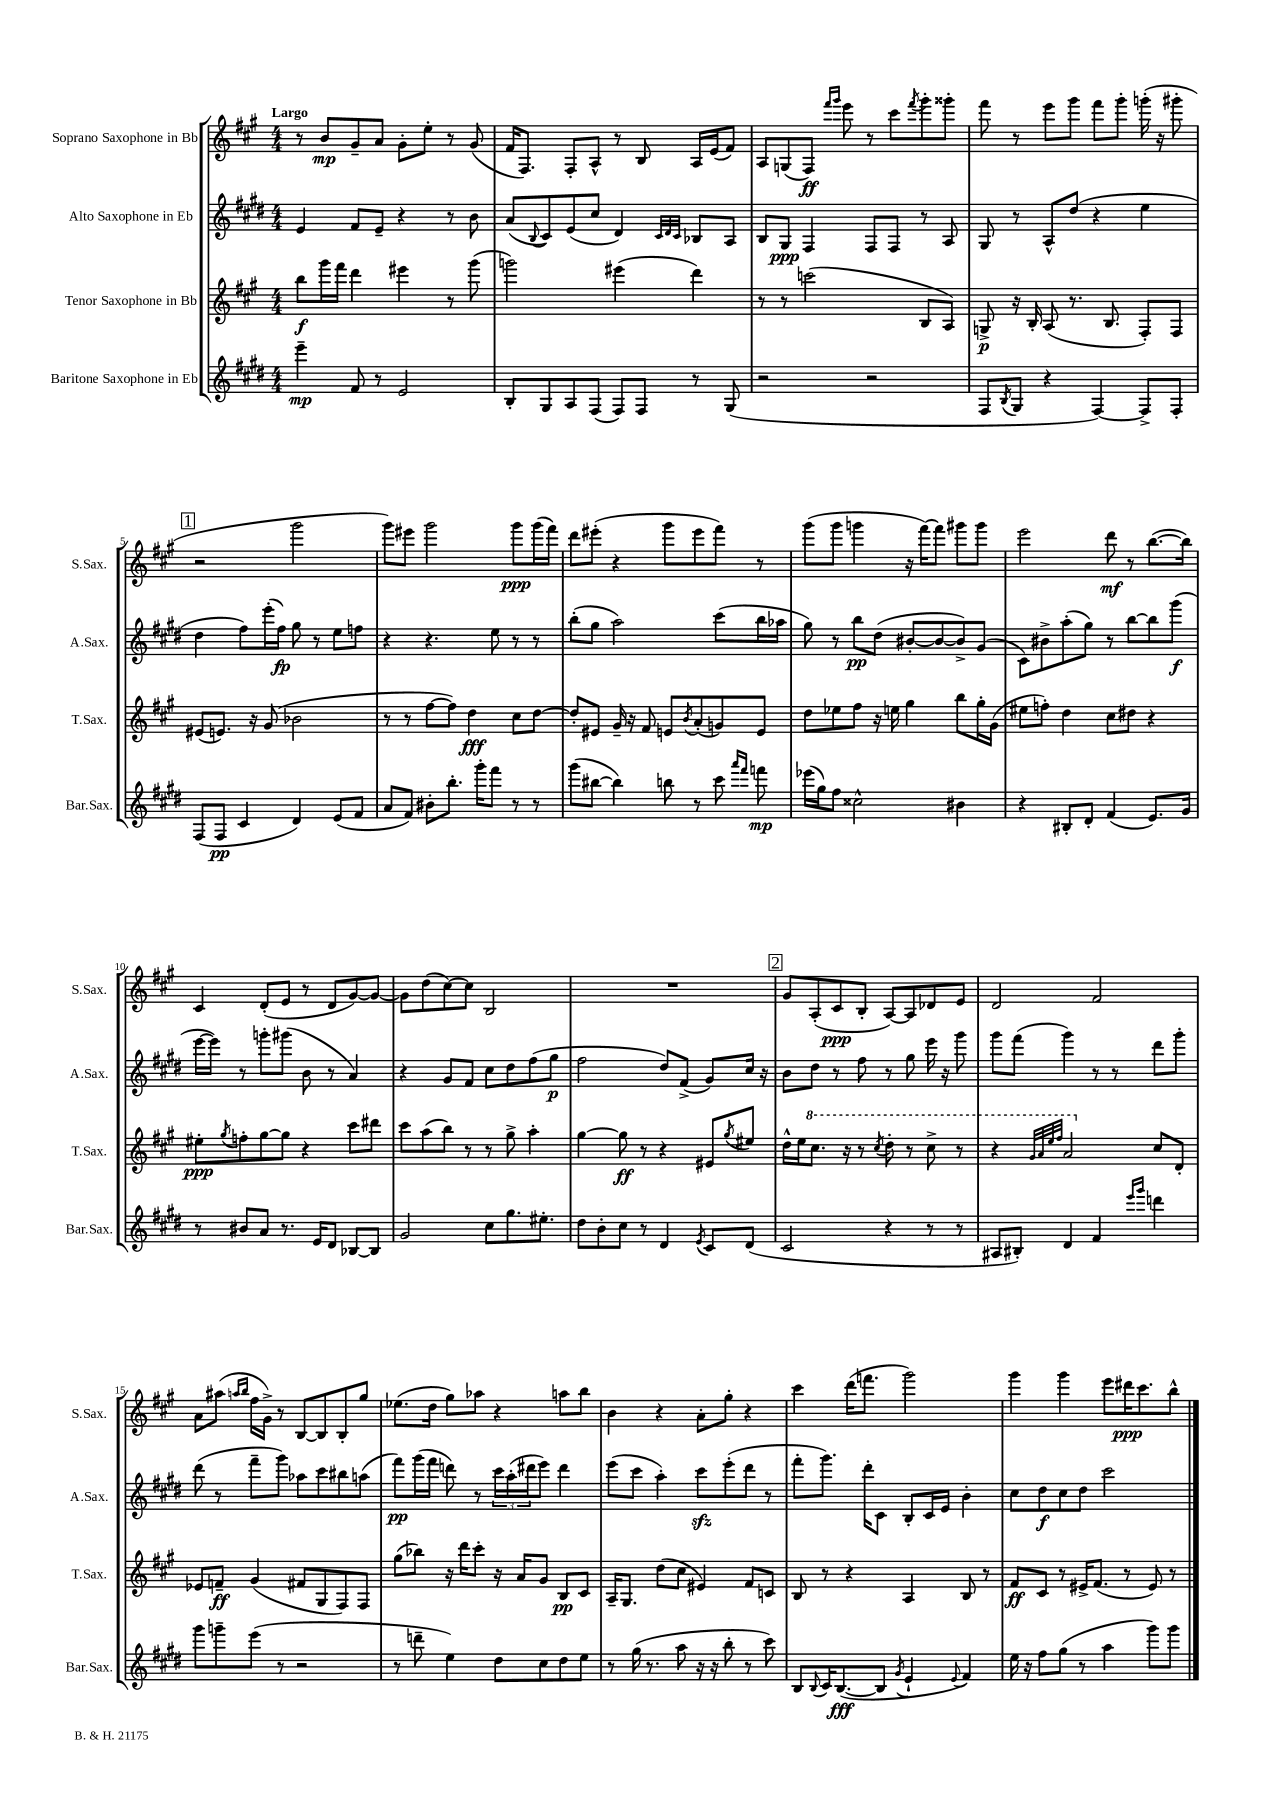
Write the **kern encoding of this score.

**kern	**dynam	**kern	**dynam	**kern	**dynam	**kern	**dynam
*part4	*part4	*part3	*part3	*part2	*part2	*part1	*part1
*staff4	*staff4	*staff3	*staff3	*staff2	*staff2	*staff1	*staff1
*I"Baritone Saxophone in Eb	*	*I"Tenor Saxophone in Bb	*	*I"Alto Saxophone in Eb	*	*I"Soprano Saxophone in Bb	*
*I'Bar.Sax.	*	*I'T.Sax.	*	*I'A.Sax.	*	*I'S.Sax.	*
*clefG2	*	*clefG2	*	*clefG2	*	*clefG2	*
*k[f#c#g#d#]	*	*k[f#c#g#]	*	*k[f#c#g#d#]	*	*k[f#c#g#]	*
*M4/4	*	*M4/4	*	*M4/4	*	*M4/4	*
=1	=1	=1	=1	=1	=1	=1	=1
!	!	!	!	!	!	!LO:TX:a:B:t=Largo	!
4eee~\	mp	8bb\L	f	4e/	.	8r	.
.	.	16ggg#\L	.	.	.	8b/L	mp
.	.	16fff#\JJ	.	.	.	.	.
8f#/	.	4ddd\	.	8f#/L	.	8g#~/	.
8r	.	.	.	8e~/J	.	8a/J	.
2e/	.	4eee#X\	.	4r	.	8g#'\L	.
.	.	.	.	.	.	8ee'\J	.
.	.	8r	.	8r	.	8r	.
.	.	(8ggg#\	.	8b\	.	(8g#/	.
=2	=2	=2	=2	=2	=2	=2	=2
8B'/L	.	2gggn\)	.	(8a/L	.	16f#/KL	.
.	.	.	.	.	.	8.F#/J)	.
.	.	.	.	8qqB/	.	.	.
8G#/	.	.	.	8c#/)	.	.	.
8A/	.	.	.	(8e/	.	8F#'/L	.
(8F#/J	.	.	.	8cc#/J	.	8A^^/J	.
8F#/L)	.	(4eee#X\	.	4d#/)	.	8r	.
8F#/J	.	.	.	.	.	8B/	.
.	.	.	.	32qqc#/LLL	.	.	.
.	.	.	.	32qqd#/	.	.	.
.	.	.	.	32qqc#/JJJ	.	.	.
8r	.	4ddd\)	.	8B-X/L	.	16A/LL	.
.	.	.	.	.	.	(16e/J	.
(8G#/	.	.	.	8A/J	.	8f#/J)	.
=3	=3	=3	=3	=3	=3	=3	=3
2r	.	8r	.	8B/L	.	8A/L	.
.	.	8r	.	8G#/J	ppp	(8Gn/	.
.	.	(2cccn\	.	4F#/	.	8F#/J)	ff
.	.	.	.	.	.	16qqfff#/LL	.
.	.	.	.	.	.	16qqggg#/JJ	.
.	.	.	.	.	.	8eee\	.
2r	.	.	.	8F#/L	.	8r	.
.	.	.	.	8F#/J	.	8ccc#\L	.
.	.	.	.	.	.	8qfff#/	.
.	.	8B/L	.	8r	.	8ggg#'\	.
.	.	8A/J)	.	8A/	.	8ggg##X'\J	.
=4	=4	=4	=4	=4	=4	=4	=4
8F#/L	.	8Gn^/	p	8G#/	.	8fff#\	.
8qB/	.	.	.	.	.	.	.
8G#/J	.	16r	.	8r	.	8r	.
.	.	16B'/	.	.	.	.	.
4r	.	(8A/	.	8A^^/L	.	8eee\L	.
.	.	8.r	.	(8dd#/J	.	8ggg#\J	.
[4F#/)	.	.	.	4r	.	8fff#\L	.
.	.	8.B/	.	.	.	.	.
.	.	.	.	.	.	8ggg#'\J	.
8F#^/L]	.	8F#'/L)	.	4ee\	.	(16gggn'\	.
.	.	.	.	.	.	16r	.
8F#'/J	.	8F#/J	.	.	.	8ggg#X'\	.
!!LO:LB:g=z
!!LO:REH:place=s1:t=1
=5	=5	=5	=5	=5	=5	=5	=5
(8F#/L	.	(8e#X/L	.	4dd#\	.	2r	.
8F#/J	pp	8.en/J)	.	.	.	.	.
4c#/	.	.	.	8ff#\L)	.	.	.
.	.	16r	.	.	.	.	.
.	.	(8g#/	.	(16eee'\L	.	.	.
.	.	.	.	16ff#\JJ)	fp	.	.
4d#/)	.	2b-X\	.	8gg#\	.	2ggg#\	.
.	.	.	.	8r	.	.	.
(8e/L	.	.	.	8ee\L	.	.	.
8f#/J	.	.	.	8ffn\J	.	.	.
=6	=6	=6	=6	=6	=6	=6	=6
8a/L	.	8r	.	4r	.	8ggg#\L)	.
8f#/J)	.	8r	.	.	.	8eee#X\J	.
8b#X'\L	.	[8ff#\L	.	4.r	.	2ggg#\	.
8.bb'\J	.	8ff#\J])	.	.	.	.	.
.	.	4dd\	fff	.	.	.	.
16ggg#'\KL	.	.	.	.	.	.	.
8fff#\J	.	.	.	8ee\	.	.	.
8r	.	8cc#\L	.	8r	.	8ggg#\L	ppp
8r	.	[8dd\J	.	8r	.	(16ggg#\L	.
.	.	.	.	.	.	16fff#\JJ)	.
=7	=7	=7	=7	=7	=7	=7	=7
(8ggg#\L	.	8dd'/L]	.	(8bb'\L	.	8ddd\L	.
[8bb#X\J	.	8e#X/J	.	8gg#\J	.	(8eee#X'\J	.
4bb#\])	.	16g#~/	.	2aa\)	.	4r	.
.	.	16r	.	.	.	.	.
.	.	8f#/	.	.	.	.	.
8bbn\	.	8en/L	.	.	.	8ggg#\L	.
.	.	8qb/	.	.	.	.	.
8r	.	(8a'/	.	.	.	8eee#\	.
8ccc#\	.	8gn/)	.	(8ccc#\L	.	8fff#\J)	.
16qqaaa/LL	.	.	.	.	.	.	.
16qqfff#/JJ	.	.	.	.	.	.	.
8fffn\	mp	8e/J	.	16bb\L	.	8r	.
.	.	.	.	16aa-X\JJ	.	.	.
=8	=8	=8	=8	=8	=8	=8	=8
(16eee-X\LL	.	8dd\L	.	8gg#\)	.	(8ggg#\L	.
16gg#\J)	.	.	.	.	.	.	.
8ff#\J	.	8ee-X\	.	8r	.	8ggg#\J	.
2cc##X^^\	.	8ff#\J	.	8bb\L	pp	4gggn\	.
.	.	16r	.	(8dd#\J	.	.	.
.	.	16een\	.	.	.	.	.
.	.	4gg#\	.	[8b#X'/L	.	16r	.
.	.	.	.	.	.	[16fff#\KL)	.
.	.	.	.	8b#/_	.	8fff#\J]	.
4b#X\	.	8bb\L	.	8b#^/])	.	8ggg#X\L	.
.	.	16gg#'\L	.	(8g#/J	.	8ggg#\J	.
.	.	(16g#\JJ	.	.	.	.	.
=9	=9	=9	=9	=9	=9	=9	=9
4r	.	8ee#X\L	.	8c#\L)	.	2eee\	.
.	.	8ffn'\J)	.	8b#X^\	.	.	.
8B#X'/L	.	4dd\	.	(8aa'\	.	.	.
8d#'/J	.	.	.	8gg#\J)	.	.	.
(4f#/	.	8cc#\L	.	8r	.	8ddd\	mf
.	.	8dd#X\J	.	[8bb\L	.	8r	.
8.e/L)	.	4r	.	8bb\]	.	([8.bb\L	.
.	.	.	.	(8ggg#\J	f	.	.
16g#/Jk	.	.	.	.	.	16bb\Jk])	.
!!LO:LB:g=z
=10	=10	=10	=10	=10	=10	=10	=10
8r	.	8ee#X'\L	ppp	[16eee\LL	.	4c#/	.
.	.	.	.	16eee\JJ])	.	.	.
.	.	8qgg#/	.	.	.	.	.
8b#X/L	.	8ffn'\	.	8r	.	.	.
8a/J	.	[8gg#\	.	8gggn'\L	.	(8d'/L	.
8.r	.	8gg#\J]	.	(8ggg#X\J	.	8e/J	.
.	.	4r	.	8b\	.	8r	.
16e/KL	.	.	.	.	.	.	.
8d#/J	.	.	.	8r	.	8d/L	.
[8B-X/L	.	8ccc#\L	.	4a/)	.	[8g#/)	.
8B-/J]	.	8ddd#X\J	.	.	.	8g#/J_	.
=11	=11	=11	=11	=11	=11	=11	=11
2g#/	.	8ccc#\L	.	4r	.	8g#\L]	.
.	.	(8aa\	.	.	.	(8dd\	.
.	.	8bb\J)	.	8g#/L	.	[8cc#\)	.
.	.	8r	.	8f#/J	.	8cc#\J]	.
8cc#\L	.	8r	.	8cc#\L	.	2B/	.
8.gg#\	.	8gg#^\	.	8dd#\	.	.	.
.	.	4aa'\	.	(8ff#\	.	.	.
8.ee#X'\J	.	.	.	.	.	.	.
.	.	.	.	8gg#\J	p	.	.
=12	=12	=12	=12	=12	=12	=12	=12
8dd#\L	.	[4gg#\	.	2ff#\	.	1r	.
8b'\	.	.	.	.	.	.	.
8cc#\J	.	8gg#\]	ff	.	.	.	.
8r	.	8r	.	.	.	.	.
4d#/	.	4r	.	8dd#/L)	.	.	.
.	.	.	.	(8f#^/J	.	.	.
8qe/	.	.	.	.	.	.	.
8c#/L	.	8e#X/L	.	8g#/L)	.	.	.
.	.	8qgg#/	.	.	.	.	.
(8d#/J	.	8ee#X/J	.	16cc#/Jk	.	.	.
.	.	.	.	16r	.	.	.
!!LO:REH:place=s1:t=2
=13	=13	=13	=13	=13	=13	=13	=13
2c#/	.	16dd^^\LL	.	8b\L	.	8g#/L	.
.	.	16ee\J	.	.	.	.	.
*	*	*8va	*	*	*	*	*
.	.	8.ccc#\J	.	8dd#\J	.	(8A'/	.
.	.	.	.	8r	.	8c#/	ppp
.	.	16r	.	.	.	.	.
.	.	8r	.	8ff#\	.	8B'/J	.
.	.	8qccc#/	.	.	.	.	.
4r	.	8ddd'\	.	8r	.	[8A/L)	.
.	.	8r	.	8gg#\	.	8A/]	.
8r	.	8ccc#^\	.	16eee\	.	8d-X/	.
.	.	.	.	16r	.	.	.
8r	.	8r	.	8ggg#\	.	8e/J	.
=14	=14	=14	=14	=14	=14	=14	=14
8A#X/L	.	4r	.	8ggg#\L	.	2d/	.
8B#X'/J)	.	.	.	(8fff#\J	.	.	.
.	.	32qqgg#/LLL	.	.	.	.	.
.	.	32qqaa/	.	.	.	.	.
.	.	32qqeee/	.	.	.	.	.
.	.	32qqfff#/JJJ	.	.	.	.	.
4d#/	.	2aa/	.	4ggg#\)	.	.	.
4f#/	.	.	.	8r	.	2f#/	.
.	.	.	.	8r	.	.	.
16qqeee/LL	.	.	.	.	.	.	.
16qqggg#/JJ	.	.	.	.	.	.	.
*	*	*X8va	*	*	*	*	*
4dddn\	.	8cc#/L	.	8ddd#\L	.	.	.
.	.	8d'/J	.	8ggg#'\J	.	.	.
!!LO:LB:g=z
=15	=15	=15	=15	=15	=15	=15	=15
8ggg#\L	.	8e-X/L	.	(8ddd#\	.	8a\L	.
8gggn~\	.	8fn~/J	ff	8r	.	(8aa#X\J	.
.	.	.	.	.	.	16qqaan/LL	.
.	.	.	.	.	.	16qqbb/JJ	.
(8eee\J	.	(4g#/	.	8fff#~\L	.	16ff#\LL	.
.	.	.	.	.	.	16g#^\JJ)	.
8r	.	.	.	8ggg#\J)	.	8r	.
2r	.	8f#X/L	.	8aa-X\L	.	[8B/L	.
.	.	8G#/	.	8ccc#\	.	8B/]	.
.	.	8F#/)	.	8bb#X\	.	8B'/	.
.	.	8F#/J	.	(8aan\J	.	8gg#/J	.
=16	=16	=16	=16	=16	=16	=16	=16
8r	.	(8gg#\L	.	8fff#\L)	pp	(8.ee-X\L	.
8dddn~\	.	8bb-X\J)	.	(16ggg#\L	.	.	.
.	.	.	.	16fff#\JJ	.	16dd\Jk	.
4ee\)	.	16r	.	8dddn\)	.	8gg#\L)	.
.	.	16ddd\KL	.	.	.	.	.
.	.	8ccc#'\J	.	8r	.	8aa-X\J	.
8dd#\L	.	16r	.	24ccc#\LL	.	4r	.
.	.	.	.	(24aa'\	.	.	.
.	.	16a/KL	.	.	.	.	.
.	.	.	.	24ddd#X\J	.	.	.
8cc#\	.	8g#/J	.	8eee\J)	.	.	.
8dd#\	.	8B/L	pp	4ddd#\	.	8aan\L	.
8ee\J	.	8c#/J	.	.	.	8bb\J	.
=17	=17	=17	=17	=17	=17	=17	=17
8r	.	16A~/KL	.	(8eee\L	.	4b\	.
.	.	8.G#/J	.	.	.	.	.
(16gg#\	.	.	.	8ccc#\J	.	.	.
8.r	.	.	.	.	.	.	.
.	.	(8dd\L	.	4aa'\)	.	4r	.
8aa\	.	8cc#\J	.	.	.	.	.
16r	.	4e#X/)	.	8ccc#zz\L	.	8a'\L	.
16r	.	.	.	.	.	.	.
8bb'\	.	.	.	(8eee'\	.	8gg#'\J	.
8r	.	8f#/L	.	8ddd#\J	.	4r	.
8ccc#\)	.	8cn/J	.	8r	.	.	.
=18	=18	=18	=18	=18	=18	=18	=18
8B/L	.	8B/	.	8fff#'\L	.	4ccc#\	.
8qqB/	.	.	.	.	.	.	.
16c#/K	.	8r	.	8.ggg#\J)	.	.	.
([8.B/	fff	.	.	.	.	.	.
.	.	4r	.	.	.	(16ddd\KL	.
.	.	.	.	16ddd#'\KL	.	8.fffn\J	.
8B/J]	.	.	.	8c#\J	.	.	.
8qg#/	.	.	.	.	.	.	.
4e`/	.	4A/	.	8B'/L	.	2ggg#\)	.
.	.	.	.	16c#/L	.	.	.
.	.	.	.	16e/JJ	.	.	.
8qqe/	.	.	.	.	.	.	.
4f#/)	.	8B/	.	4b'\	.	.	.
.	.	8r	.	.	.	.	.
=19	=19	=19	=19	=19	=19	=19	=19
16ee\	.	8f#/L	ff	8cc#\L	.	4ggg#\	.
16r	.	.	.	.	.	.	.
8ff#\L	.	8c#/J	.	8dd#\	f	.	.
(8gg#\J	.	8r	.	8cc#\	.	4ggg#\	.
8r	.	16e#X^/KL	.	8dd#\J	.	.	.
.	.	(8.f#/J	.	.	.	.	.
4aa\	.	.	.	2ccc#\	.	8eee\L	.
.	.	8r	.	.	.	16ddd#X\K	ppp
.	.	.	.	.	.	8.ccc#\	.
8ggg#\L)	.	8e#/)	.	.	.	.	.
8ggg#\J	.	8r	.	.	.	8bb^^\J	.
==	==	==	==	==	==	==	==
*-	*-	*-	*-	*-	*-	*-	*-
